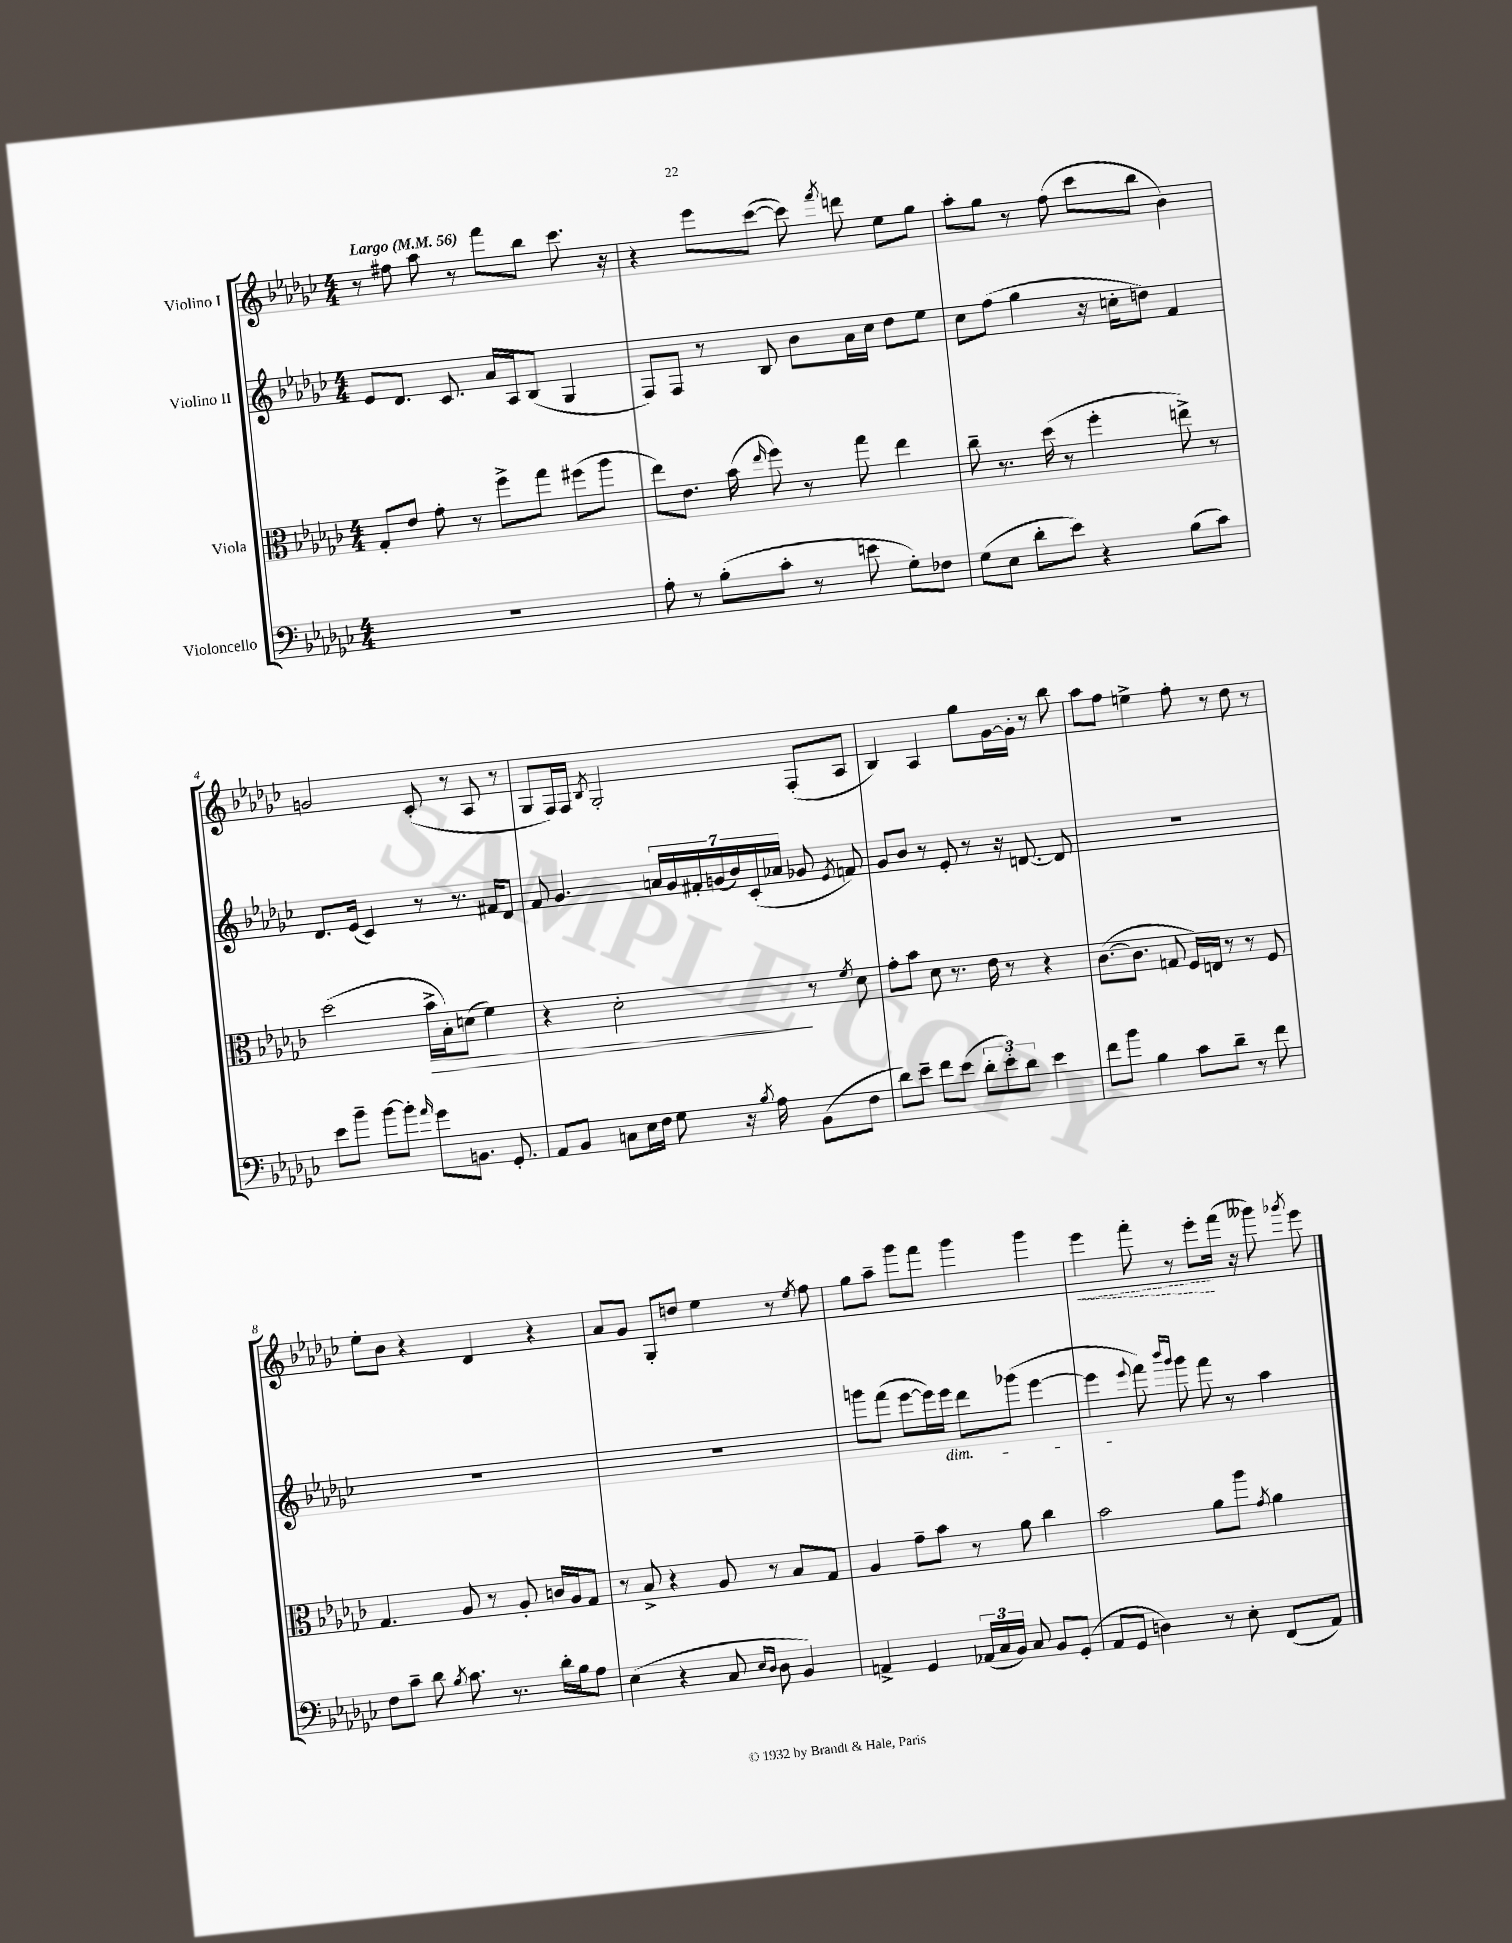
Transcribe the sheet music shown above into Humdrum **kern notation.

**kern	**kern	**kern	**kern
*staff4	*staff3	*staff2	*staff1
*clefF4	*clefC3	*clefG2	*clefG2
*k[b-e-a-d-g-c-]	*k[b-e-a-d-g-c-]	*k[b-e-a-d-g-c-]	*k[b-e-a-d-g-c-]
*M4/4	*M4/4	*M4/4	*M4/4
*MM56	*MM56	*MM56	*MM56
1r	8G-'	8e-	8r
.	8e-	8.d-	8ff#
.	8g-'	.	8aa-
.	.	8.c-	.
.	8r	.	8r
.	8ff^	16a-	8fff
.	.	16A-	.
.	8gg-	(8B-	8bb-
.	(8ff#	4G-	8.ccc-
.	8aa-	.	.
.	.	.	16r
=	=	=	=
8A-'	8ee-)	8F)	4r
8r	8.e-	8F	.
(8B-'	.	8r	8eee-
.	(16b-	.	.
.	16qqee-	.	.
8c-'	8ff)	8B-	([8ccc-
8r	8r	8b-	8ccc-])
.	.	.	8qfff
8e	8gg-	16a-	8ddd
.	.	16cc-	.
8G-')	4ee-	8dd-	8ee-
8F-	.	8ee-	8gg-
=	=	=	=
(8G-	8cc-~	8cc-	8aa-'
8E-	8.r	(8ff	8gg-
8d-'	.	4gg-	8r
.	(16dd-	.	.
8e-)	8r	.	(8ff
4r	4ff'	16r	8ccc-
.	.	16cc'	.
.	.	8dd)	8bb-
(8B-	8ee^)	4f	4b-)
8c-)	8r	.	.
=	=	=	=
8e-	(2dd-	8.d-	2g
8b-~	.	.	.
.	.	(16e-	.
[8b-	.	4c-)	.
8b-']	.	.	.
16qqa-	.	.	.
8g-	16b-^	8r	(8c-'
.	16B-')	.	.
8.BB	(8d	8.r	8r
.	4f)	.	8A-
8.GG-'	.	16f#	.
.	.	8d-	8r
=	=	=	=
8AA-	4r	8f	8G-
8BB-	.	4.g-	16F)
.	.	.	16F
.	.	.	8qB-
8C	2d-'	.	2G-'
16E-	.	.	.
16F	.	.	.
8G-	.	28a	.
.	.	28g-	.
.	.	28f#'	.
.	.	(28g	.
16r	.	.	.
.	.	28b-)	.
.	.	(28c-'	.
8qB-	.	.	.
16A-	.	.	.
.	.	28a-	.
(8BB-	8r	8g-	(8F'
.	8qf	8qe-	.
8F	8d-	8f)	8A-
=	=	=	=
8d-)	8g-'	8g-	4B-)
8e-~	8b-	8b-	.
8f	8d-	8r	4A-
(8e-	8.r	8e-'	.
12d-'	.	8r	8gg-
.	16e-	.	.
12e-')	.	.	.
.	8r	16r	[16g-
12d-	.	.	.
.	.	[8.d	16g-']
4e-	4r	.	8r
.	.	8d]	8bb-
=	=	=	=
8f	([8.c-	1r	8aa-
8b-	.	.	8ff
.	8.c-]	.	.
4B-	.	.	4ee^
.	8G	.	.
8c-	16F)	.	8ff'
.	16E	.	.
8d-~	8r	.	8r
8r	8r	.	8dd-
8f	8F	.	8r
=	=	=	=
8F	4.G-	1r	8ee-'
8c-~	.	.	8b-
8d-	.	.	4r
8qB-	.	.	.
8.c-	8A-	.	.
.	8r	.	4d-
8.r	.	.	.
.	8A-'	.	.
16d-'	16c	.	4r
16B-	16A-	.	.
8A-	8G-	.	.
=	=	=	=
(4E-	8r	1r	8a-
.	8B-^	.	8g-
4r	4r	.	8G-'
.	.	.	8dd
8C-	8A-	.	4ee-
16qqE-	.	.	.
16qqD-	.	.	.
8D-	8r	.	.
4BB-)	8B-	.	8r
.	.	.	8qee-
.	8G-	.	8ff
=	=	=	=
4AA^	4A-	8ggg	8gg-
.	.	(8fff	8aa-~
4GG-	8g-~	[8eee-	8ggg-
.	8b-	16eee-])	8fff
.	.	16eee-	.
(24AA-	8r	8ddd-	4ggg-
24C-	.	.	.
24BB-)	.	.	.
8C-	8a-	(8ggg-	.
8BB-	4cc-	[4eee-	4ggg-
(8GG-'	.	.	.
=	=	=	=
8AA-	2b-	4eee-]	4eee-
8GG-	.	.	.
.	.	8qqeee-	.
4D)	.	8fff)	8fff'
.	.	16qqbbb-	.
.	.	16qqggg-	.
.	.	8ggg-	8r
8r	8a-	8fff	8eee-'
8E-'	8aa-	8r	(16fff
.	.	.	16r
.	8qg-	.	.
(8FF	4a-	4aa-	8ggg--)
.	.	.	8qggg-
8AA-)	.	.	8eee-
==	==	==	==
*-	*-	*-	*-
